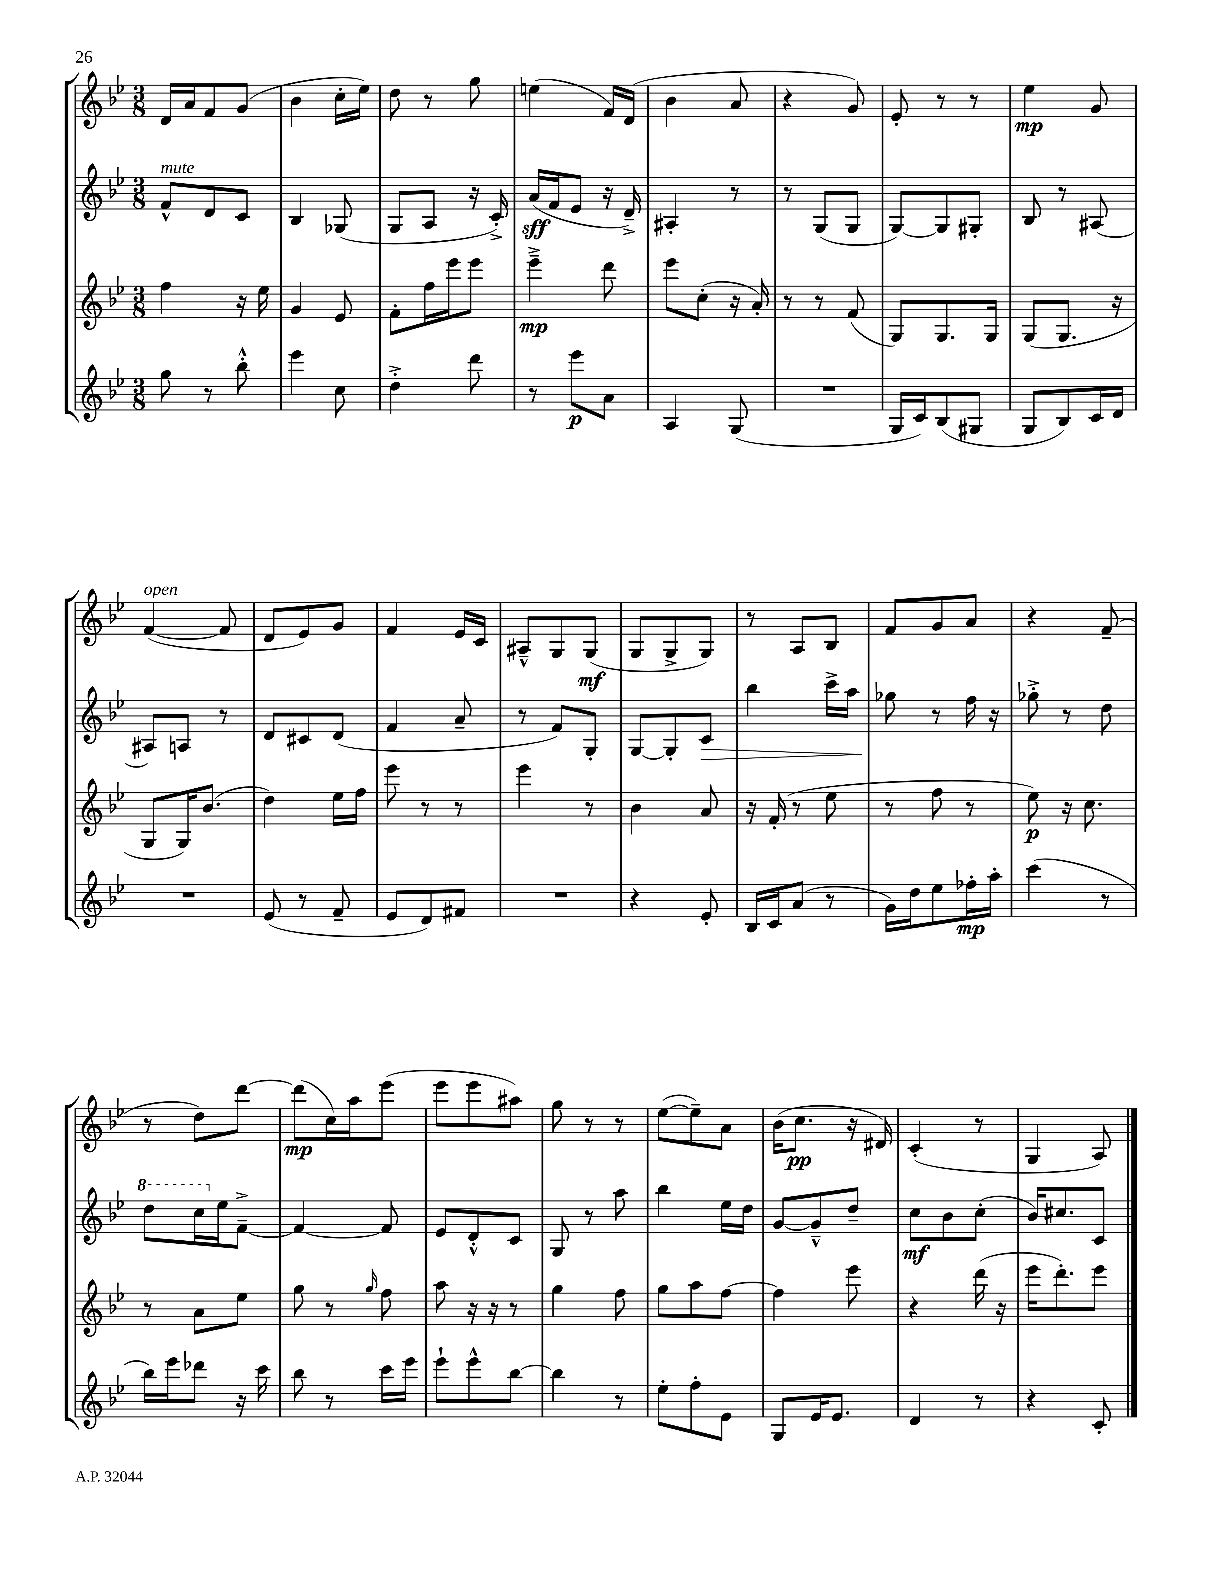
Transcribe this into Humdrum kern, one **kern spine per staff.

**kern	**kern	**kern	**kern
*staff4	*staff3	*staff2	*staff1
*clefG2	*clefG2	*clefG2	*clefG2
*k[b-e-]	*k[b-e-]	*k[b-e-]	*k[b-e-]
*M3/8	*M3/8	*M3/8	*M3/8
8gg	4ff	8f^^	16d
.	.	.	16a
8r	.	8d	8f
8bb-'^^	16r	8c	(8g
.	16ee-	.	.
=	=	=	=
4eee-	4g	4B-	4b-
8cc	8e-	(8G-	16cc'
.	.	.	16ee-)
=	=	=	=
4dd'^	8f'	8G	8dd
.	16ff	8A	8r
.	16eee-	.	.
8ddd	8eee-	16r	8gg
.	.	16c'^)	.
=	=	=	=
8r	4eee-~^	(16a	(4ee
.	.	16f	.
8eee-	.	8e-	.
8a	8ddd	16r	16f)
.	.	16d~^)	(16d
=	=	=	=
4A	8eee-	4A#'	4b-
.	(8cc'	.	.
(8G	16r	8r	8a
.	16a')	.	.
=	=	=	=
4.r	8r	8r	4r
.	8r	(8G	.
.	(8f	8G	8g)
=	=	=	=
16G	8G)	[8G)	8e-'
16c)	.	.	.
(8B-	8.G	8G]	8r
8G#	.	8G#'	8r
.	16G	.	.
=	=	=	=
8G	(8G	8B-	4ee-
8B-)	8.G	8r	.
16c	.	[8A#	8g
16d	16r	.	.
=	=	=	=
4.r	8G	8A#]	([4f
.	16G)	8A	.
.	(8.b-	.	.
.	.	8r	8f]
=	=	=	=
(8e-	4dd)	8d	8d
8r	.	8c#	8e-)
8f~	16ee-	(8d	8g
.	16ff	.	.
=	=	=	=
8e-	8eee-	4f	4f
8d)	8r	.	.
8f#	8r	8a~	16e-
.	.	.	16c
=	=	=	=
4.r	4eee-	8r	8A#~^^
.	.	8f)	8G
.	8r	8G'	(8G
=	=	=	=
4r	4b-	[8G	8G
.	.	8G']	8G^
8e-'	8a	8c	8G)
=	=	=	=
16B-	16r	4bb-	8r
16c	(16f'	.	.
(8a	8r	.	8A
8r	8ee-	16ccc^	8B-
.	.	16aa	.
=	=	=	=
16g)	8r	8gg-	8f
16dd	.	.	.
8ee-	8ff	8r	8g
16ff-'	8r	16ff	8a
16aa'	.	16r	.
=	=	=	=
(4ccc	8ee-)	8gg-'^	4r
.	16r	8r	.
.	8.cc	.	.
8r	.	8dd	(8f~
=	=	=	=
16bb-)	8r	8ddd	8r
16eee-	.	.	.
8ddd-	8a	16ccc	8dd)
.	.	16ee-	.
16r	8ee-	[8f~^	[8ddd
16ccc	.	.	.
=	=	=	=
8bb-	8gg	4f_	(8ddd]
8r	8r	.	16cc)
.	.	.	16aa
.	16qqgg	.	.
16ccc	8ff	8f]	(8eee-
16eee-	.	.	.
=	=	=	=
8eee-`	8aa	8e-	8eee-
8eee-^^	16r	8d'^^	8eee-
.	16r	.	.
[8bb-	8r	8c	8aa#)
=	=	=	=
4bb-]	4gg	8G	8gg
.	.	8r	8r
8r	8ff	8aa	8r
=	=	=	=
8ee-'	8gg	4bb-	([8ee-
8ff'	8aa	.	8ee-~])
8e-	[8ff	16ee-	8a
.	.	16dd	.
=	=	=	=
8G	4ff]	[8g	(16b-
.	.	.	8.cc
16e-	.	8g~^^]	.
8.e-	.	.	.
.	8eee-	8dd~	16r
.	.	.	16d#)
=	=	=	=
4d	4r	8cc	(4c'
.	.	8b-	.
8r	(16ddd	(8cc'	8r
.	16r	.	.
=	=	=	=
4r	16eee-	16b-)	4G
.	8.ddd')	8.cc#	.
8c'	8eee-	8c	8A)
==	==	==	==
*-	*-	*-	*-
